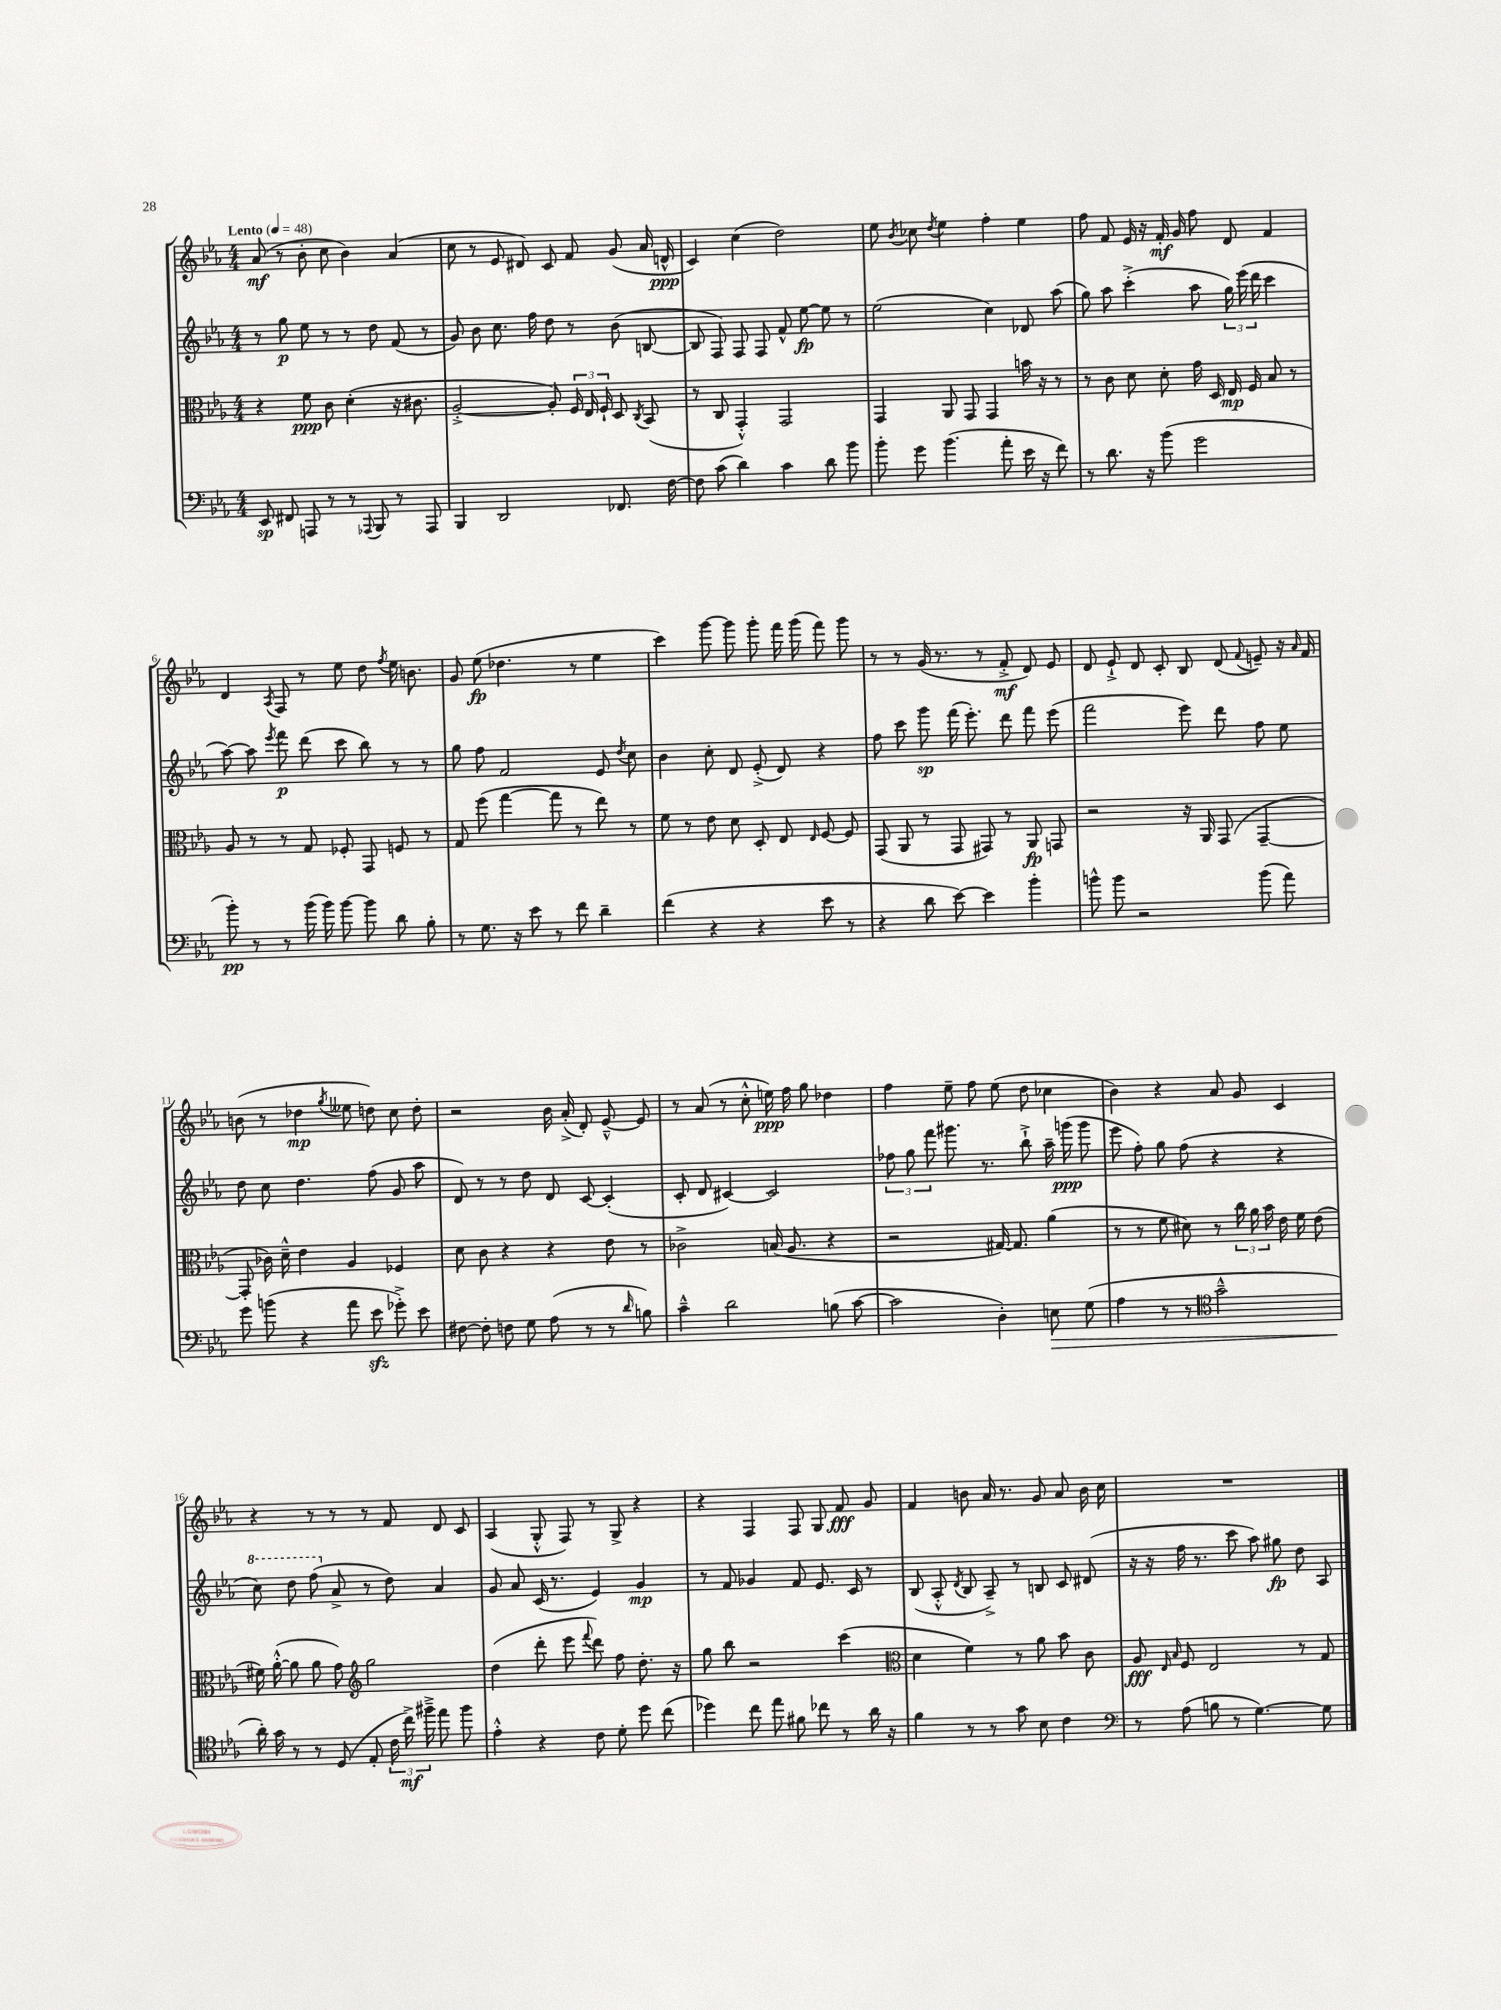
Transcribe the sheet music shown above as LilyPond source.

<<
\new StaffGroup <<
\new Staff = "s0" {
    \clef treble \key ees \major \numericTimeSignature \time 4/4 \tempo "Lento" 4 = 48
    \autoBeamOff aes'8\mf( r8 bes'8-. c''8 bes'4) aes'4( |
    c''8 r8 ees'8 dis'8) c'8 f'8 g'8( aes'16 d'16-^\ppp |
    c'4) c''4( d''2) |
    ees''8 \acciaccatura { bes'8 } ces''8 \acciaccatura { d''8 } ees''4 f''4-. ees''4 |
    f''8 f'8 ees'16 r16 f'16-.\mf g'16 f''8 d'8 f'4 |
    d'4 \acciaccatura { aes8 } f8 r8 ees''8 d''8 \acciaccatura { f''8 } ees''16 b'8. |
    g'8 ees''8\fp( des''4. r8 ees''4 |
    c'''4) g'''8~ g'''8 g'''8-. f'''16 g'''16( f'''8) g'''8 |
    r8 r8 g'16( r8. r8 f'8-.->\mf d'8) ees'8 |
    d'8 ees'8-!-> d'8 c'8-. bes8 d'8( \appoggiatura { f'8 } e'8--) r16 \grace { aes'16 } f'16 |
    b'8( r8 des''4\mp \acciaccatura { g''8 } eeses''8 d''8) c''8 d''8-. |
    r2 bes'16 aes'16-.->( d'8-.) ees'8~---^ ees'8 |
    r8 aes'8( r8 c''8-.-^ e''16\ppp) f''16 g''8 des''4 |
    f''4 ees''8-- f''8 ees''8( d''8 ces''4 |
    bes'4) r4 aes'8 g'8 c'4 |
    r4 r8 r8 r8 f'8 d'8 c'8 |
    aes4( g8-.-^ f8) r8 g8-> r4 |
    r4 f4 f8 g8 f'8\fff g'8 |
    f'4 b'8 aes'16 r8. g'8 aes'8 b'16 c''16 |
    R1 \bar "|." |
}
\new Staff = "s1" {
    \clef treble \key ees \major \numericTimeSignature \time 4/4
    \autoBeamOff r8 g''8\p ees''8 r8 r8 d''8 f'8( r8 |
    g'8) bes'8 c''8. f''16 d''8 r8 bes'8( b8~ |
    b8 f8) f8 f8 f'8-^ ees''8~\fp ees''8 r8 |
    ees''2( c''4) des'8 aes''8( |
    g''8) aes''8 c'''4-.->( aes''8 \tuplet 3/2 { g''16) ees'''16( d'''16 } c'''4 |
    aes''8~) aes''8 \acciaccatura { ees'''8 } f'''8\p d'''8( c'''8 bes''8) r8 r8 |
    g''8 f''8 f'2 ees'8 \acciaccatura { d''8 } c''8 |
    bes'4 c''8-. d'8 ees'8-.->( d'8) r4 |
    f''8 c'''8 g'''8\sp f'''16( ees'''8.-.) d'''8 f'''8 ees'''8( |
    f'''2 ees'''8) d'''8 f''8 ees''8 |
    d''8 c''8 d''4. f''8( g'8 aes''8 |
    d'8) r8 r8 d''8 d'8 c'8~ c'4-.( |
    c'8-. d'8 cis'4~) cis'2 |
    \tuplet 3/2 { fes''8 g''8 f'''8 } gis'''8. r8. bes''8-!-> aes''16-- g'''16\ppp( g'''8 |
    ees'''8 f''8-.) g''8 f''8( r4 r4 |
    \ottava #1 c'''8) d'''8 f'''8( \ottava #0 aes'8-> r8 d''8) aes'4 |
    g'8 aes'8 c'16( r8. ees'4) g'4\mp |
    r8 f'8 ges'4 f'8 ees'8. c'16 r8 |
    bes8( aes8-.-^ \acciaccatura { d'8 } bes8 aes8--->) r8 b8 c'8 dis'8( |
    r16 r16 f''16 r8. c'''8 aes''8) gis''8\fp d''8 aes8 \bar "|." |
}
\new Staff = "s2" {
    \clef alto \key ees \major \numericTimeSignature \time 4/4
    \autoBeamOff r4 f'8\ppp c'8 d'4-.( r16 cis'8. |
    aes2~-.-> aes8-.) \tuplet 3/2 { f16 ees16 f16-! } d8 \acciaccatura { c8 } bes,8( |
    r8 c8 g,4-.-^) g,2 |
    g,4 aes,8 g,8 g,4 b'16 r16 r8 |
    r8 c'8 d'8 d'8-. g'16 d16 ees16\mp f16 bes8 r8 |
    aes8 r8 r8 g8 fes8-. g,8 f8 r8 |
    g8 f''8( g''4~ g''8 r8 ees''8) r8 |
    f'8 r8 ees'8 d'8 d8-. ees8 \grace { ees16 } f8~ f8 |
    g,8( aes,8 r8 g,8 gis,8) r8 aes,8\fp g,8 |
    r2 r16 aes,16 g,8( g,4~-- |
    g,8-. ces'16) d'16---^ ees'4 aes4 fes4 |
    d'8 c'8 r4 r4 ees'8 r8 |
    ces'2-> b16( aes8. r4 |
    r2 gis16~) gis8. aes'4( |
    r8 r8 f'8 dis'8) r8 \tuplet 3/2 { c''16 aes'16 bes'16 } ees'16 f'16 ees'8( |
    fis'16) aes'16~-.-^( aes'8 aes'8 g'8) \clef treble g''2 |
    d''4( d'''8-. ees'''8 \appoggiatura { f'''8 } d'''8) f''8 d''8.-. r16 |
    g''8 bes''8 r2 c'''4( |
    \clef alto d'4 f'4) r8 aes'8 bes'8 c'8 |
    aes8\fff \grace { ees16 bes16 } f8 ees2 r8 g8 \bar "|." |
}
\new Staff = "s3" {
    \clef bass \key ees \major \numericTimeSignature \time 4/4
    \autoBeamOff ees,8\sp fis,8 a,,8 r8 r8 \appoggiatura { aes,,8 } bes,,8 r8 aes,,8 |
    bes,,4 d,2 fes,8. f16~ |
    f8 c'8( d'4) c'4 d'8 bes'8 |
    bes'8-. g'8 bes'4.( aes'8-. ees'16 r16 f'8) |
    r8 d'8. r16 bes'8( g'2 |
    bes'8-.\pp) r8 r8 bes'16( bes'16) bes'8~ bes'8 d'8 bes8-. |
    r8 g8. r16 ees'8 r8 f'8 d'4-- |
    f'4( r4 r4 ees'8 r8 |
    r4 d'8 ees'8~) ees'4 bes'4-. |
    b'8-^ b'8 r2 b'8( aes'8) |
    g'8 b'8( r4 aes'8 ees'8\sfz ges'8-.->) ees'8 |
    fis8~ fis8-. f8 g8 aes8( r8 r8 \grace { d'16 } b8) |
    c'4---^ d'2 b8( c'8~ |
    c'2 d4-.) e8\> g8( |
    aes4 r8 r8 \clef tenor g'2---^ |
    aes'16-.\!) g'16 r8 r8 d8( ees8-. \tuplet 3/2 { c'16 c''16->\mf) fis''16---> } ees''8 fis''8 |
    ees'4-.-^ r4 c'8 d'8-. d''8 c''8( |
    des''4) c''8 ees''8 fis'8 ces''8 r8 aes'16 r16 |
    f'4 r8 r8 g'8 bes8 c'4 |
    \clef bass r8 aes8( b8 r8 g4.~) g8 \bar "|." |
}
>>
>>
